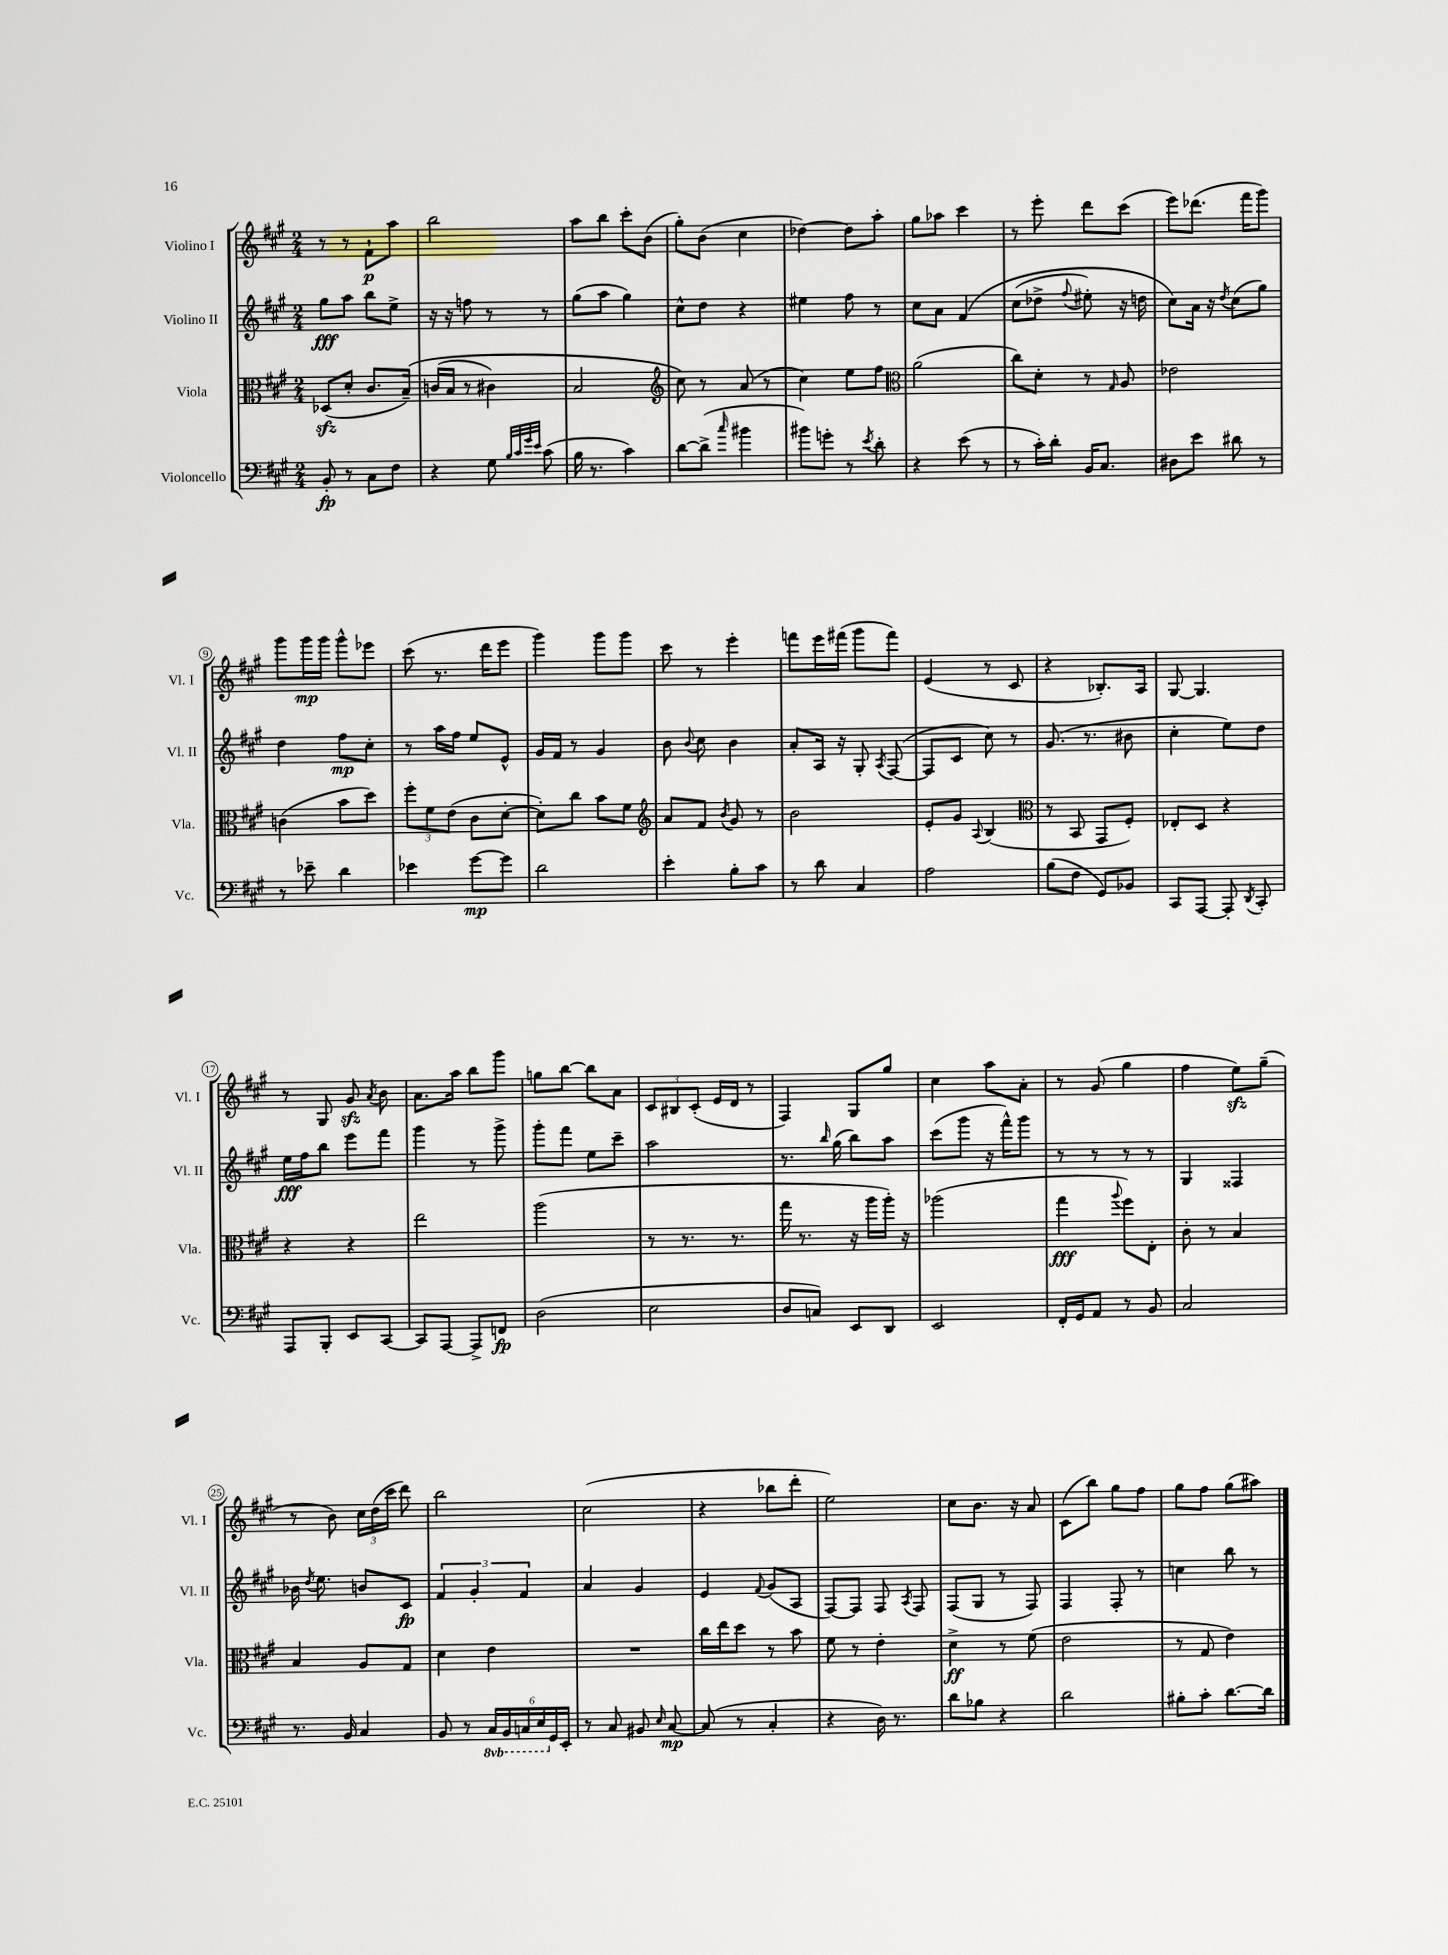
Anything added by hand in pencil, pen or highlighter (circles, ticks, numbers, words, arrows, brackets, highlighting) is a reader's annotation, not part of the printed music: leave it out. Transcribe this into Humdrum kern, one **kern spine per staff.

**kern	**kern	**kern	**kern
*staff4	*staff3	*staff2	*staff1
*clefF4	*clefC3	*clefG2	*clefG2
*k[f#c#g#]	*k[f#c#g#]	*k[f#c#g#]	*k[f#c#g#]
*M2/4	*M2/4	*M2/4	*M2/4
8BB'/	(8D-/L	8gg#\L	8r
8r	8d'/J	8aa\J	8r
8C#\L	8.c#/L	8bb\L	8f#`\L
8F#\J	.	8ee^\J	8aa\J
.	&(16B~/Jk)	.	.
=	=	=	=
4r	(16c/LL	16r	2bb\
.	16B/JJ	16r	.
.	8r	8ff\	.
8G#\	4c#\)	8r	.
32qqB/LLL	.	.	.
32qqc#/	.	.	.
32qqg#/	.	.	.
32qqe/JJJ	.	.	.
(8c#\	.	8r	.
=	=	=	=
16B\	2B/	(8gg#\L	8aa\L
8.r	.	.	.
.	.	8aa\J	8bb\J
4c#\)	.	4gg#\)	8ccc#'\L
.	.	.	(8b\J
=	=	=	=
*	*clefG2	*	*
[8d\L	8cc#\&)	8cc#^^\L	8gg#'\L)
(8d^\]J	8r	8dd\J	(8b\J
16qqcc#/	.	.	.
4b#\	(8a/	4r	4cc#\
.	8r	.	.
=	=	=	=
8b#\L)	4cc#\)	4ee#\	[4dd-\)
8g'\J	.	.	.
8r	8ee\L	8ff#\	8dd-\]L
8qe/	.	.	.
8d'\	8ff#\J	8r	8aa'\J
=	=	=	=
*	*clefC3	*	*
4r	(2a\	8cc#\L	8gg#\L
.	.	8a\J	8aa-\J
(8e\	.	&(4f#/	4ccc#\
8r	.	.	.
=	=	=	=
8r	8cc#\L)	(8cc#\L	8r
16c#'\LL)	8d'\J	8dd-^\J	8eee'\
16d'\JJ	.	.	.
.	.	8qqff#/	.
16BB/LK	8r	8ee#'\)	8ddd\L
8.C#/J	.	.	.
.	16qqG#/	.	.
.	8A/	16r	(8ccc#\J
.	.	16dd\	.
=	=	=	=
8D#\L	2e-\	8cc#\L&)	8eee\L)
8e\J	.	16a\Jk	(8.ddd-\J
.	.	16r	.
.	.	8qdd/	.
8d#\	.	(8cc#\L	.
.	.	.	16fff#\LK
8r	.	8gg#\J)	8ggg#\J)
=	=	=	=
8r	(4c\	4dd\	8ggg#\L
8e-~\	.	.	16ggg#\L
.	.	.	16ggg#\JJ
4d\	8b\L	8ff#\L	8ggg#^^\L
.	8dd\J)	8cc#'\J	8eee-\J
=	=	=	=
4e-\	12ff#'\L	8r	(8ccc#\
.	12f#\	.	.
.	.	16aa\LL	8.r
.	(12e\J	.	.
.	.	16ff#\JJ	.
[8g#\L	8c#\L	8ee/L	.
.	.	.	16ddd\LK
8g#\]J	[8d'\J	8e^^/J	8eee\J
=	=	=	=
2d\	8d'\]L)	16g#/LL	4ggg#\)
.	.	16f#/JJ	.
.	8cc#\J	8r	.
.	8b\L	4g#/	8ggg#\L
.	8f#\J	.	8ggg#\J
=	=	=	=
*	*clefG2	*	*
4e'\	8a/L	8b\	8ccc#\
.	.	8qqb/	.
.	8f#/J	8cc#\	8r
.	8qb/	.	.
8B'\L	8g#/	4b\	4eee'\
8c#\J	8r	.	.
=	=	=	=
8r	2b\	8a'/L	8fff\L
8d\	.	16A/Jk	16eee\L
.	.	16r	(16fff#\JJ
4C#/	.	8G#'/	8ggg#\L
.	.	8qA/	.
.	.	([8F#/	8fff#\J)
=	=	=	=
2A\	8e'/L	8F#/]L	(4e/
.	8g#/J	8c#/J	.
.	8qqA/	.	.
.	(4B/	8cc#\)	8r
.	.	8r	8c#/
=	=	=	=
*	*clefC3	*	*
(8B\L	8r	(8.g#/	4r
8F#\J	8BB/	.	.
.	.	8.r	.
8GG#/L)	8GG#/L	.	8.B-'/L)
8BB-/J	8F#'/J)	8b#\	.
.	.	.	16A/Jk
=	=	=	=
8CC#/L	8E-'/L	4cc#'\	[8G#/
[8AAA/J	8D/J	.	4.G#/]
8AAA'/]	4r	8ee\L)	.
8qDD/	.	.	.
8CC#'/	.	8dd\J	.
=	=	=	=
8AAA/L	4r	16ee\LL	8r
.	.	16ff#\J	.
8BBB'/J	.	8bb\J	8G#/
8EE/L	4r	8eee\L	8g#/
.	.	.	8qa/
[8CC#/J	.	8fff#\J	8b\
=	=	=	=
8CC#/]L	2ee\	4ggg#\	8.a\L
[8AAA/J	.	.	.
.	.	.	16aa\Jk
8AAA^/]L	.	8r	8bb\L
8FF/J	.	8ggg#^\	8ggg#\J
=	=	=	=
(2D\	(2aa\	8ggg#'\L	8gg\L
.	.	8fff#\J	[8bb\J
.	.	8ee\L	8bb\]L
.	.	8ccc#~\J	8a\J
=	=	=	=
2E\	8r	2aa\	12c#/L
.	.	.	12B#/
.	8.r	.	.
.	.	.	(12c#'/J
.	.	.	16e/LL
.	8.r	.	16d/JJ
.	.	.	8r
=	=	=	=
8D/L	16gg#\	8.r	4F#/)
.	8.r	.	.
8C/J)	.	.	.
.	.	16qqbb/	.
.	.	(16gg#\	.
8EE/L	16r	8bb\L)	8G#/L
.	16aa\LL	.	.
8DD/J	16aa'\JJ)	8aa\J	8gg#/J
.	16r	.	.
=	=	=	=
2EE/	(2aa-\	(8ccc#\L	4cc#\
.	.	8ggg#\J	.
.	.	16r	8aa\L
.	.	16fff#^^\LK)	.
.	.	8ggg#\J	8a'\J
=	=	=	=
16FF#'/LL	4gg#\	8r	8r
16GG#/J	.	.	.
8AA/J	.	8r	(8g#/
.	8qqaa/	.	.
8r	8ff#\L)	8r	4gg#\
8BB/	8E'\J	8r	.
=	=	=	=
2C#/	8c#'\	4G#/	4ff#\
.	8r	.	.
.	4B/	4F##/	8ee\L)
.	.	.	(8gg#~\J
=	=	=	=
8.r	4B/	16b-\	8r
.	.	8qdd/	.
.	.	8.ee\	.
.	.	.	8b\)
16BB/	.	.	.
4C#/	8A/L	8b/L	24cc#\LL
.	.	.	(24dd\
.	.	.	24ccc#\JJ
.	8G#/J	8c#/J	8ddd\)
=	=	=	=
8BB/	4d\	6f#/	2bb\
8r	.	.	.
.	.	6g#'/	.
24CC#/LL	4e\	.	.
24BBB/	.	.	.
24CC/	.	6f#/	.
24EE/	.	.	.
24GG#/	.	.	.
24EE'/JJ	.	.	.
=	=	=	=
8r	2r	4a/	(2cc#\
8C#/	.	.	.
8BB#/	.	4g#/	.
16qqE/	.	.	.
[8C#/	.	.	.
=	=	=	=
(8C#/]	16cc#\LL	4e/	4r
.	16ee\J	.	.
8r	8dd\J	.	.
.	.	8qqf#/	.
4C#'/	8r	(8g#/L	8bb-\L
.	8b\	8A/J	8ddd'\J
=	=	=	=
4r	8f#\	[8F#/L)	2ee\)
.	8r	8F#/]J	.
16D\)	4e'\	8F#/	.
8.r	.	.	.
.	.	8qA/	.
.	.	8F#/	.
=	=	=	=
8d\L	4d^\	(8F#/L	8cc#\L
8B-\J	.	8G#/J	8.b\J
4r	8r	8r	.
.	.	.	16r
.	(8f#\	8F#/)	8a/
=	=	=	=
2d\	2e\	4F#/	(8c#\L
.	.	.	8bb\J)
.	.	8F#'/	8gg#\L
.	.	8r	8ff#\J
=	=	=	=
8B#'\L	8r	4cc\	8gg#\L
8c#'\J	8G#/	.	8ff#\J
[8.d\L	4e\)	8bb\	(8gg#\L
.	.	8r	8aa#\J)
16d\]Jk	.	.	.
==	==	==	==
*-	*-	*-	*-
